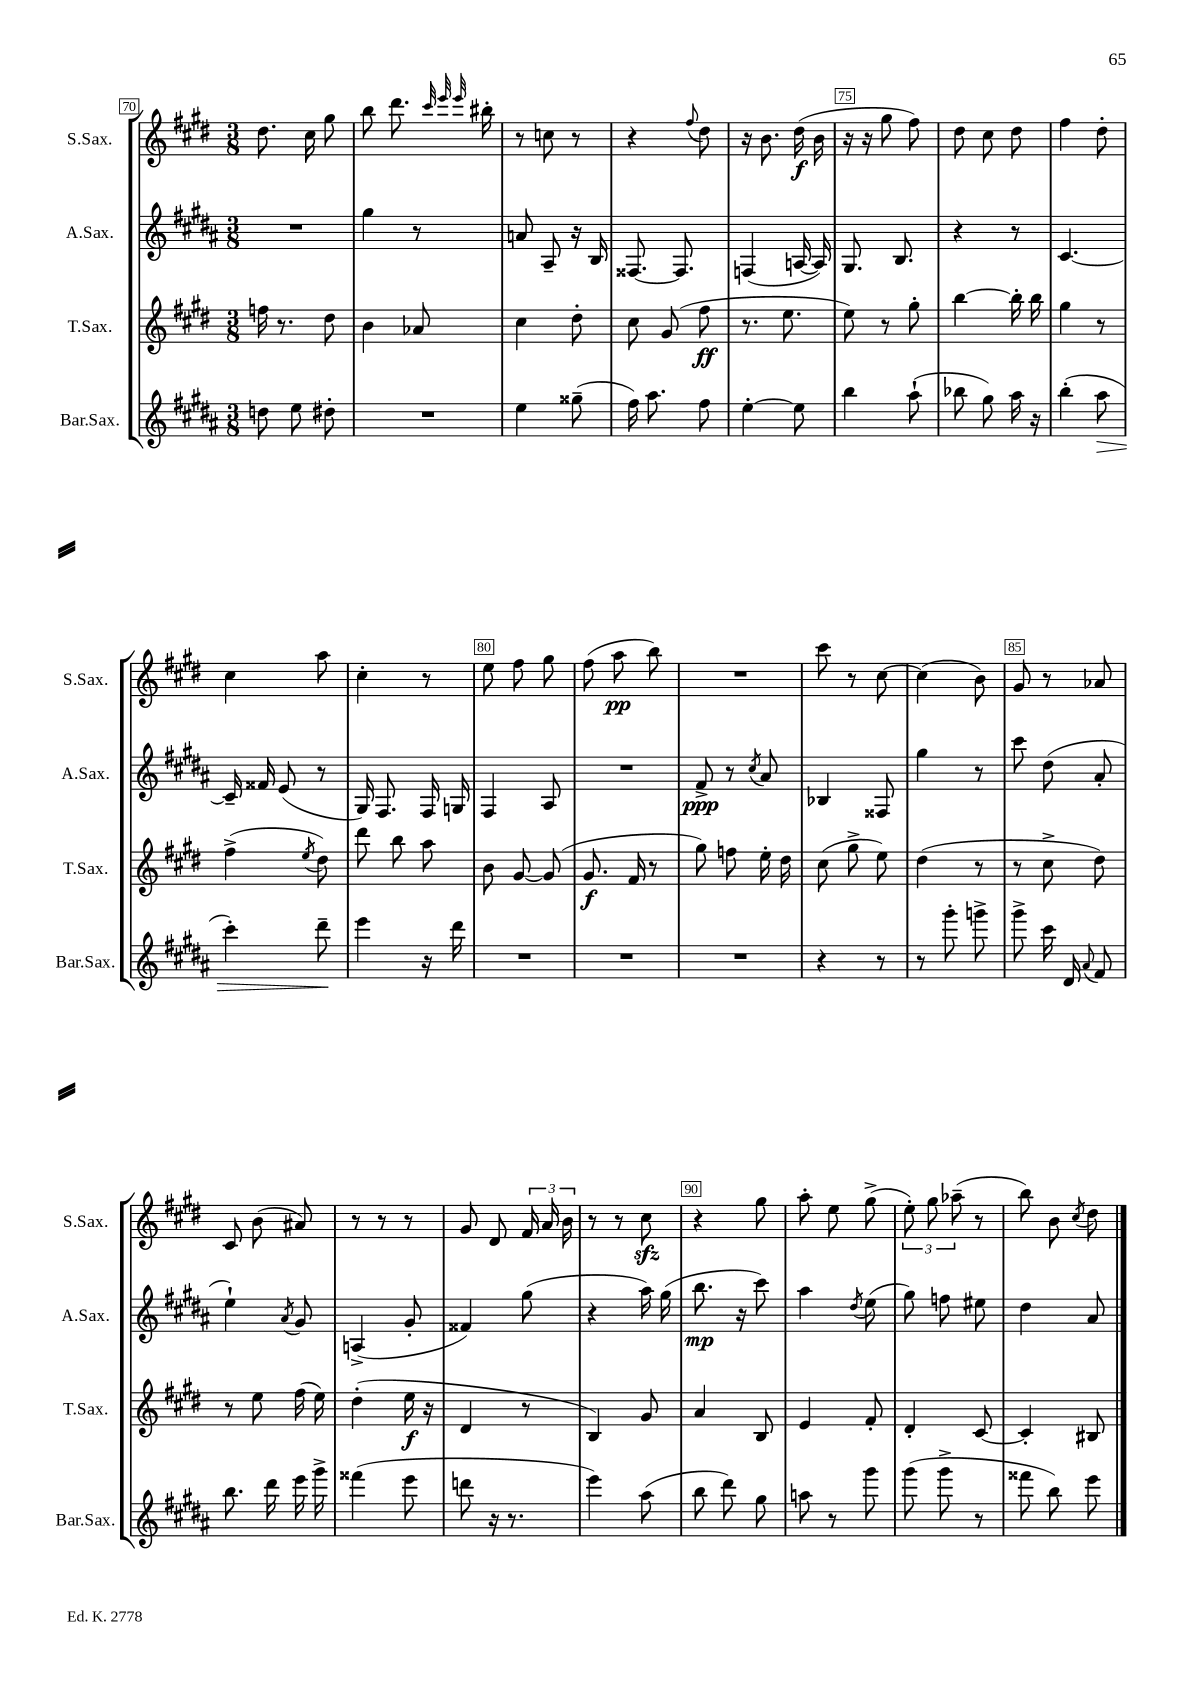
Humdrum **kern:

**kern	**kern	**kern	**kern
*staff4	*staff3	*staff2	*staff1
*clefG2	*clefG2	*clefG2	*clefG2
*k[f#c#g#d#a#]	*k[f#c#g#d#]	*k[f#c#g#d#a#]	*k[f#c#g#d#]
*M3/8	*M3/8	*M3/8	*M3/8
8dd\	16ff\	4.r	8.dd#\
.	8.r	.	.
8ee\	.	.	.
.	.	.	16cc#\
8dd#'\	8dd#\	.	8gg#\
=	=	=	=
4.r	4b\	4gg#\	8bb\
.	.	.	8.ddd#\
.	8a-/	8r	.
.	.	.	32qqccc#/
.	.	.	32qqeee/
.	.	.	32qqeee/
.	.	.	16bb#'\
=	=	=	=
4ee\	4cc#\	8a/	8r
.	.	8A#~/	8cc\
(8gg##~\	8dd#'\	16r	8r
.	.	16B/	.
=	=	=	=
16ff#\)	8cc#\	[8.F##/	4r
8.aa#\	.	.	.
.	(8g#/	.	.
.	.	8.F##/]	.
.	.	.	8qqff#/
8ff#\	8ff#\	.	8dd#\
=	=	=	=
[4ee'\	8.r	(4F/	16r
.	.	.	8.b\
.	8.ee\	.	.
8ee\]	.	[16A/	(16dd#\
.	.	16A/])	16b\
=	=	=	=
4bb\	8ee\)	8.G#/	16r
.	.	.	16r
.	8r	.	8gg#\
.	.	8.B/	.
(8aa#`\	8gg#'\	.	8ff#\)
=	=	=	=
8bb-\	[4bb\	4r	8dd#\
8gg#\)	.	.	8cc#\
16aa#\	16bb'\]	8r	8dd#\
16r	16bb\	.	.
=	=	=	=
(4bb'\	4gg#\	[4.c#/	4ff#\
8aa#\	8r	.	8dd#'\
=	=	=	=
4ccc#'\)	(4ff#^\	16c#~/]	4cc#\
.	.	16f##/	.
.	.	(8e/	.
.	8qee/	.	.
8ddd#~\	8dd#\)	8r	8aa\
=	=	=	=
4eee\	8ddd#\	16G#/)	4cc#'\
.	.	8.F#/	.
.	8bb\	.	.
16r	8aa\	16F#/	8r
16ddd#\	.	16G/	.
=	=	=	=
4.r	8b\	4F#/	8ee\
.	[8g#/	.	8ff#\
.	(8g#/]	8A#/	8gg#\
=	=	=	=
4.r	8.g#/	4.r	(8ff#\
.	.	.	8aa\
.	16f#/	.	.
.	8r	.	8bb\)
=	=	=	=
4.r	8gg#\)	8f#^/	4.r
.	8ff\	8r	.
.	.	8qcc#/	.
.	16ee'\	8a#/	.
.	16dd#\	.	.
=	=	=	=
4r	(8cc#\	4B-/	8ccc#\
.	8gg#^\	.	8r
8r	8ee\)	8F##/	[8cc#\
=	=	=	=
8r	(4dd#\	4gg#\	(4cc#\]
8ggg#'\	.	.	.
8ggg^\	8r	8r	8b\)
=	=	=	=
8ggg#^\	8r	8ccc#\	8g#/
16ccc#\	8cc#^\	(8dd#\	8r
16d#/	.	.	.
8qqa#/	.	.	.
8f#/	8dd#\)	8a#'/	8a-/
=	=	=	=
8.bb\	8r	4ee`\)	8c#/
.	8ee\	.	(8b\
16ddd#\	.	.	.
.	.	8qa#/	.
16eee\	(16ff#\	8g#/	8a#/)
16ggg#^\	16ee\)	.	.
=	=	=	=
(4fff##\	(4dd#'\	(4A^/	8r
.	.	.	8r
8eee\	16ee\	8g#'/	8r
.	16r	.	.
=	=	=	=
8ddd\	4d#/	4f##/)	8g#/
16r	.	.	8d#/
8.r	.	.	.
.	8r	(8gg#\	24f#/
.	.	.	24a/
.	.	.	24b\
=	=	=	=
4eee\)	4B/)	4r	8r
.	.	.	8r
(8aa#\	8g#/	16aa#\)	8cc#\
.	.	(16gg#\	.
=	=	=	=
8bb\	4a/	8.bb\	4r
8ddd#\)	.	.	.
.	.	16r	.
8gg#\	8B/	8ccc#\)	8gg#\
=	=	=	=
8aa\	4e/	4aa#\	8aa'\
8r	.	.	8ee\
.	.	8qdd#/	.
8ggg#\	8f#'/	(8ee\	(8gg#^\
=	=	=	=
(8ggg#\	4d#'/	8gg#\)	12ee'\)
.	.	.	12gg#\
8ggg#^\	.	8ff\	.
.	.	.	(12aa-~\
8r	[8c#/	8ee#\	8r
=	=	=	=
8fff##\	4c#'/]	4dd#\	8bb\)
8bb\)	.	.	8b\
.	.	.	8qcc#/
8eee\	8B#/	8a#/	8dd#\
==	==	==	==
*-	*-	*-	*-
